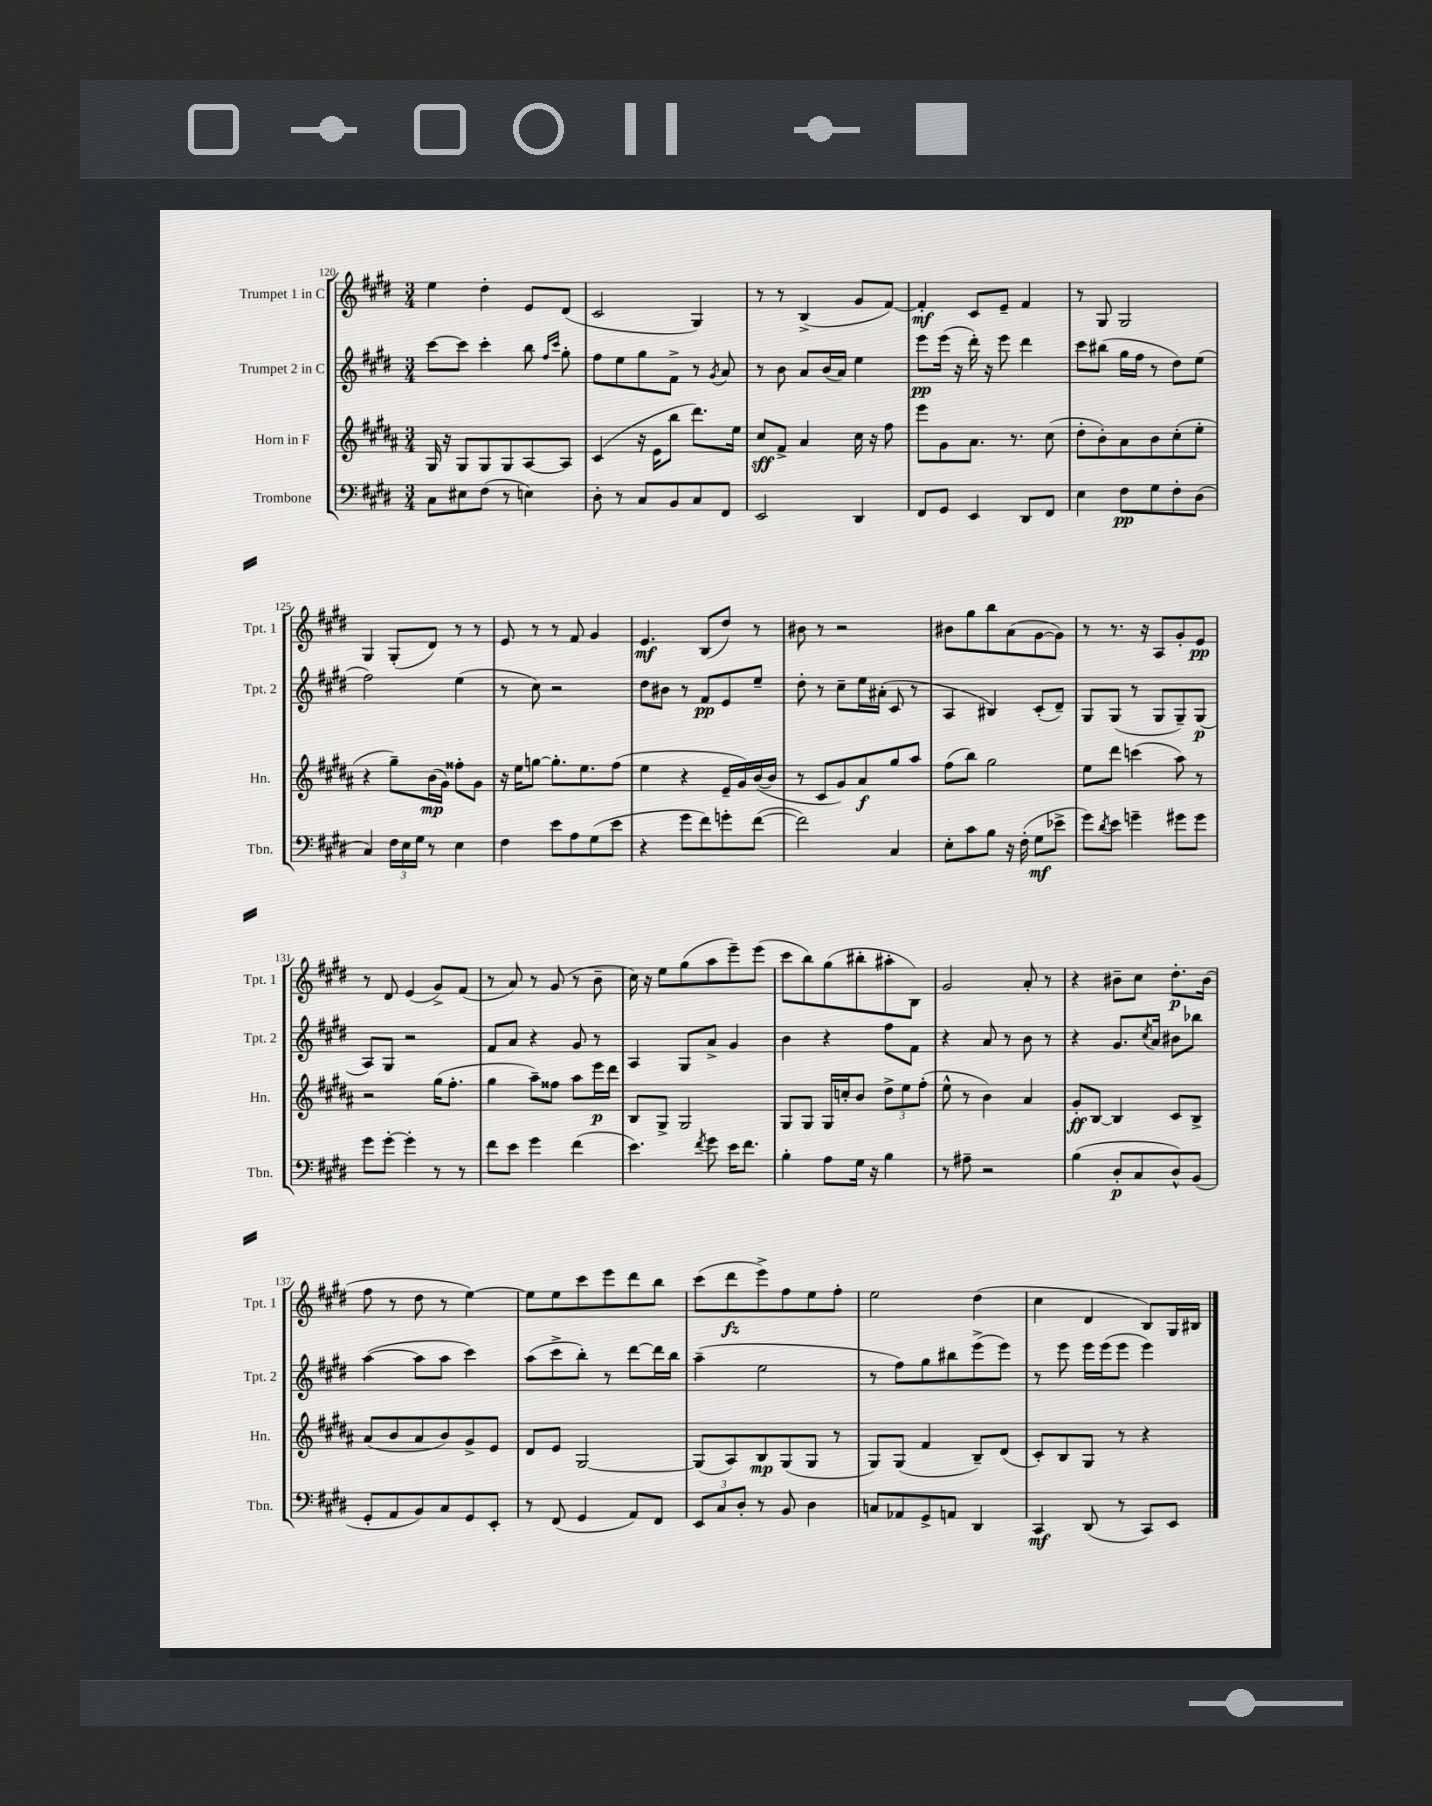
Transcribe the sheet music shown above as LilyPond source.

<<
\new StaffGroup <<
\new Staff = "s0" \with { instrumentName = "Trumpet 1 in C" shortInstrumentName = "Tpt. 1" } {
    \clef treble \key e \major \numericTimeSignature \time 3/4
    e''4 dis''4-. e'8 dis'8( |
    cis'2 gis4) |
    r8 r8 b4->( gis'8 fis'8~) |
    fis'4-.\mf cis'8 e'8-- fis'4 |
    r8 gis8 gis2 |
    gis4 gis8-.( dis'8) r8 r8 |
    e'8 r8 r8 fis'8 gis'4 |
    e'4.\mf b8( dis''8) r8 |
    bis'8 r8 r2 |
    bis'8 gis''8 b''8 a'8( gis'8~ gis'8) |
    r8 r8. r16 a8 gis'8-. e'8\pp |
    r8 dis'8 e'4( gis'8->) fis'8( |
    r8 a'8) r8 gis'8( r8 b'8-- |
    cis''16) r16 e''8 gis''8( a''8 e'''8--) e'''8( |
    cis'''8 b''8) gis''8( bis''8-. ais''8-. b8) |
    gis'2 a'8-. r8 |
    r4 bis'8-- cis''8 dis''8.-.\p bis'16( |
    fis''8 r8 dis''8 r8 e''4~) |
    e''8 e''8 cis'''8 e'''8 dis'''8 b''8 |
    cis'''8( dis'''8\fz e'''8->) fis''8 e''8 fis''8-. |
    e''2 dis''4( |
    cis''4 dis'4 b8) gis16 bis16 \bar "|." |
}
\new Staff = "s1" \with { instrumentName = "Trumpet 2 in C" shortInstrumentName = "Tpt. 2" } {
    \clef treble \key e \major \numericTimeSignature \time 3/4
    cis'''8~ cis'''8 cis'''4-. b''8 \grace { fis''16 cis'''16 } gis''8-. |
    fis''8 e''8 gis''8 fis'8-> r8 \acciaccatura { gis'8 } a'8 |
    r8 b'8 a'8 b'16( a'16) e''4 |
    e'''8\pp e'''16( r16 dis'''16-.) r16 e'''8 dis'''4 |
    cis'''8 bis''8( gis''16 fis''16 r8 dis''8) e''8( |
    fis''2) e''4( |
    r8 cis''8) r2 |
    dis''8 bis'8 r8 fis'8\pp e'8 e''8-- |
    dis''8-. r8 cis''8-- e''16 ais'16-.( cis'8 r8 |
    a4 bis4) cis'8-.( dis'8--) |
    gis8 gis8( r8 gis8 gis8--) gis8\p( |
    a8) gis8 r2 |
    fis'8 a'8 r4 gis'8 r8 |
    a4 gis8 a'8-> gis'4 |
    b'4 r4 fis''8 fis'8 |
    r4 a'8 r8 b'8 r8 |
    r4 gis'8. \acciaccatura { cis''8 } a'16 bis'8 bes''8 |
    a''4~( a''8 a''8 cis'''4) |
    a''8( cis'''8-> b''8-.) r8 dis'''8~ dis'''16 b''16 |
    a''4--( e''2 |
    r8 fis''8) gis''8 bis''8 e'''8->( e'''8) |
    r8 e'''8 e'''16 e'''16( e'''8 e'''4) \bar "|." |
}
\new Staff = "s2" \with { instrumentName = "Horn in F" shortInstrumentName = "Hn." } {
    \clef treble \key b \major \numericTimeSignature \time 3/4
    gis16 r16 gis8 gis8 gis8 ais8~ ais8 |
    cis'4( r16 e'16 b''8 dis'''8.) e''16 |
    cis''8\sff fis'8-> ais'4 cis''16 r16 fis''8 |
    e'''8 gis'8 ais'8. r8. cis''8( |
    dis''8-. b'8-.) ais'8 b'8 cis''8-.( e''8-. |
    r4 gis''8--) b'16\mp( gis'16) fisis''8-. gis'8 |
    r16 e''16 g''8~ g''8.-. e''8. fis''8( |
    e''4 r4 e'16-- gis'16) b'16~( b'16 |
    r8 cis'8 gis'8) ais'8\f gis''8 ais''8 |
    fis''8( b''8) gis''2 |
    e''8 dis'''8 c'''4( ais''8) r8 |
    r2 gis''16( fis''8.-. |
    gis''4 ais''8--) fisis''8 ais''8 e'''16\p dis'''16 |
    b8 gis8-> gis2 |
    gis8 gis8 gis16 c''16-. b'8 \tuplet 3/2 { dis''8-> e''8 fis''8-.( } |
    e''8-^ r8 b'4) ais'4 |
    gis'8-.\ff b8~ b4 cis'8 b8-> |
    ais'8( b'8 ais'8 b'8) gis'8-> e'8 |
    dis'8 e'8 gis2~ |
    gis8( ais8) b8\mp gis8( gis8 r8 |
    gis8) gis8( fis'4 b8--) dis'8( |
    cis'8-.) b8 gis8 r8 r4 \bar "|." |
}
\new Staff = "s3" \with { instrumentName = "Trombone" shortInstrumentName = "Tbn." } {
    \clef bass \key e \major \numericTimeSignature \time 3/4
    cis8 eis8 fis8( r8 e4) |
    dis8-. r8 cis8 b,8 cis8 fis,8 |
    e,2 dis,4 |
    fis,8 gis,8 e,4 dis,8 fis,8 |
    e4 fis8\pp gis8 fis8-. dis8( |
    cis4) \tuplet 3/2 { fis16 e16 gis16 } r8 e4 |
    fis4 e'8 a8 gis8( e'8 |
    r4 gis'8 fis'8) g'8-. fis'8~( |
    fis'2) cis4 |
    e8-. cis'8 b8 r16 fis16-.( gis8\mf ees'8-> |
    gis'8) \acciaccatura { dis'8 } e'8 g'4-- gis'8 gis'8 |
    gis'8 gis'8~-. gis'4-. r8 r8 |
    fis'8 e'8 gis'4 fis'4( |
    e'4.) \acciaccatura { fis'8 } gis'8 e'16 fis'8. |
    b4-. a8 gis16 r16 b4 |
    r8 ais8-- r2 |
    b4( dis8-.\p cis8 dis8-^) b,8( |
    gis,8-. a,8 b,8) cis8 gis,8 e,8-. |
    r8 fis,8( gis,4 a,8) fis,8 |
    \tuplet 3/2 { e,8 cis8 dis8-. } r8 b,8 dis4 |
    c8 aes,8 gis,8-> a,8 dis,4 |
    cis,4\mf dis,8( r8 cis,8) e,8 \bar "|." |
}
>>
>>
\layout { \context { \Score currentBarNumber = #120 } }
